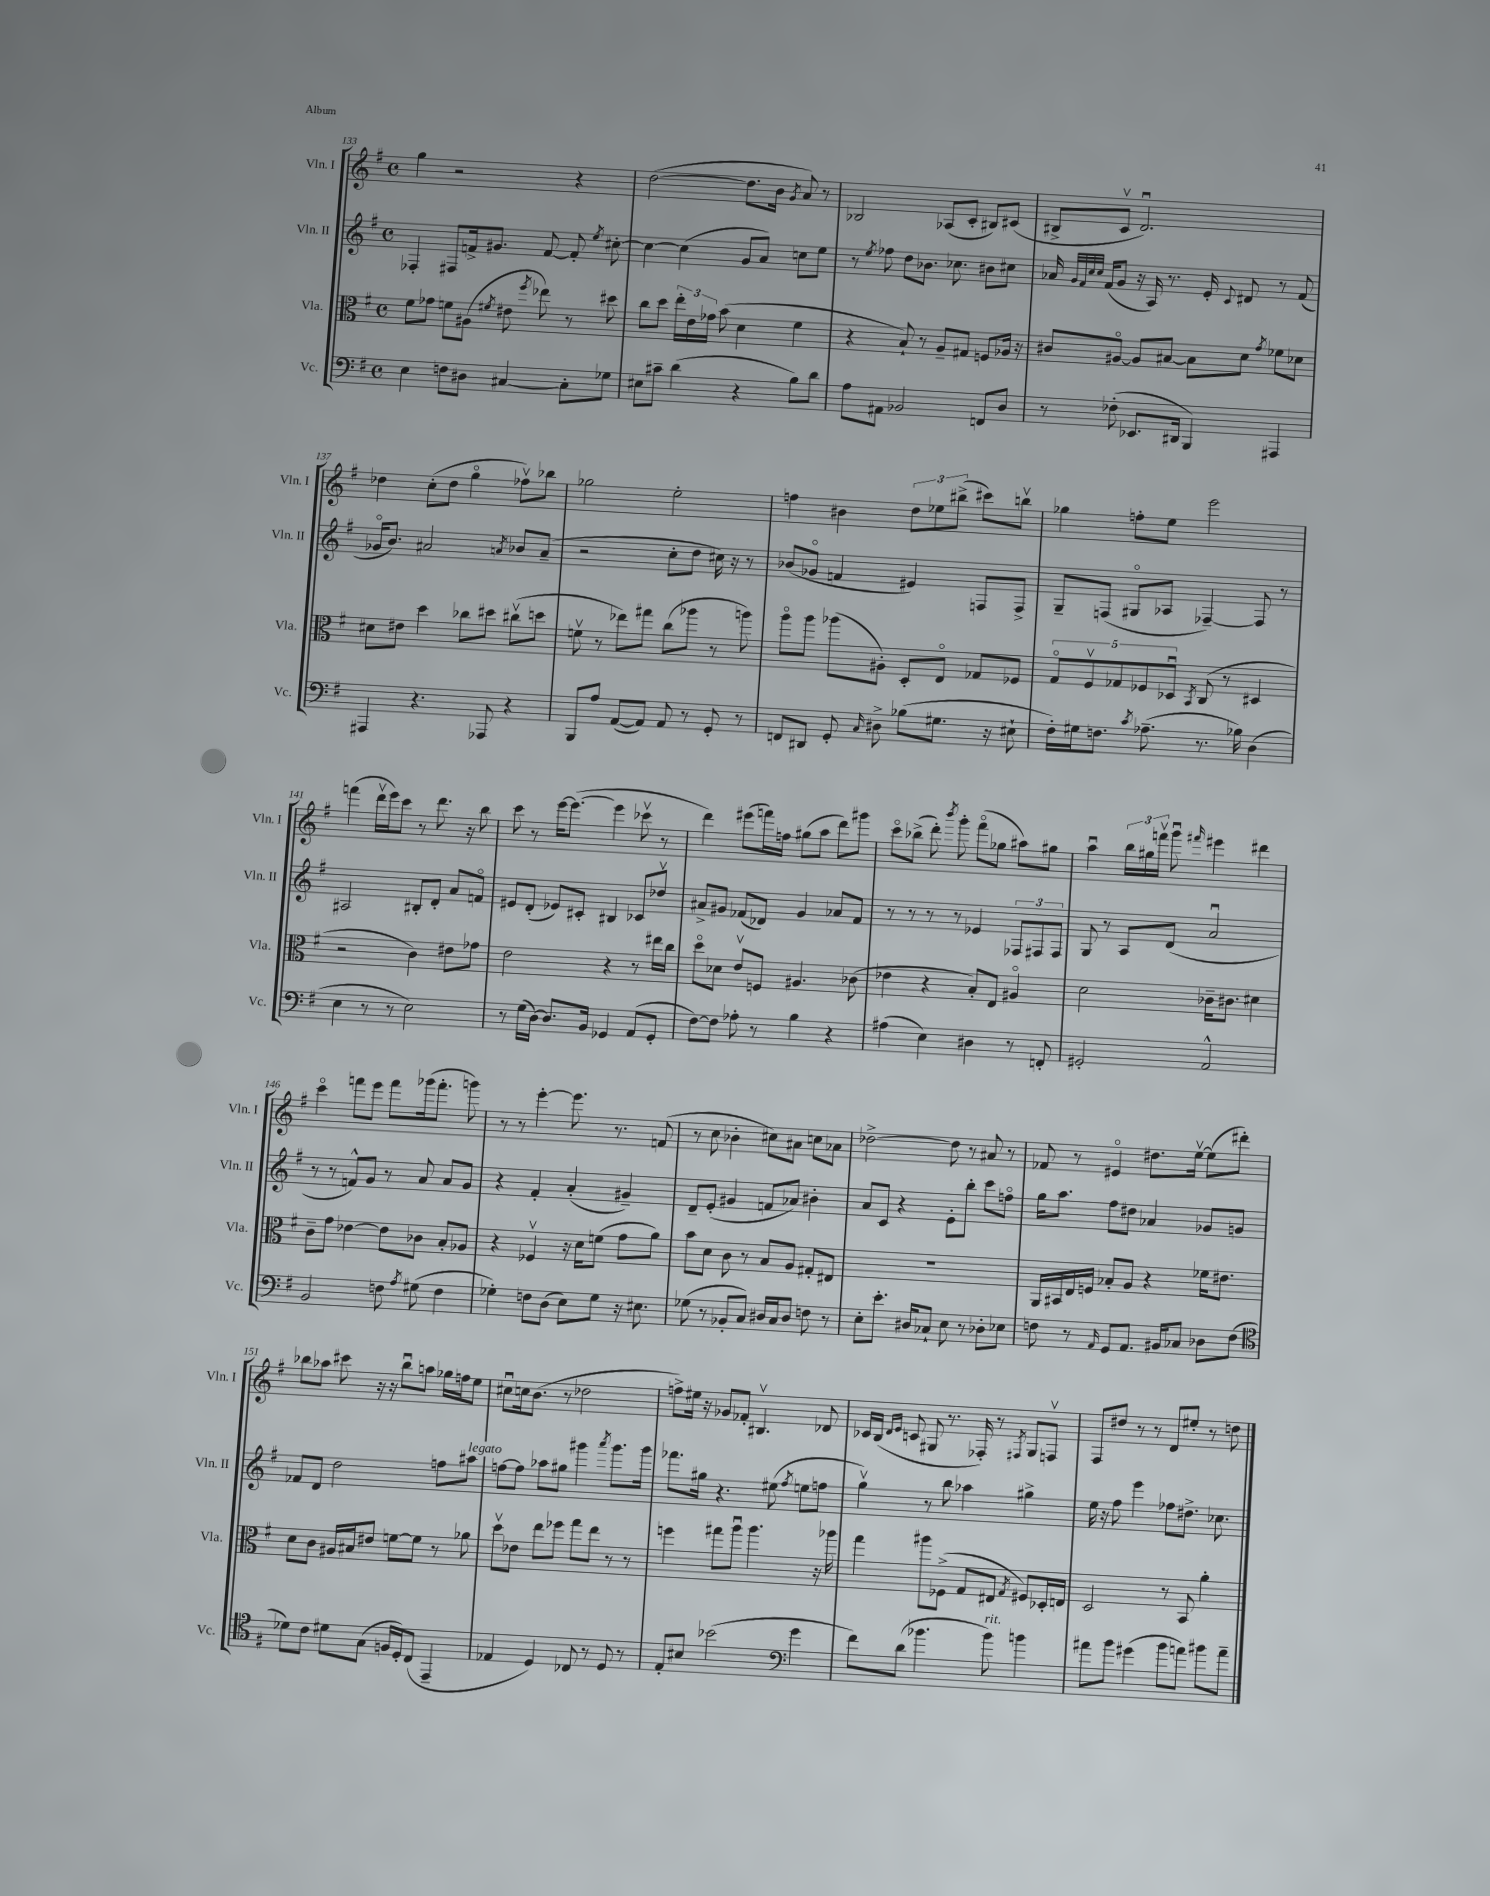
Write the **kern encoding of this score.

**kern	**kern	**kern	**kern
*staff4	*staff3	*staff2	*staff1
*clefF4	*clefC3	*clefG2	*clefG2
*k[f#]	*k[f#]	*k[f#]	*k[f#]
*M4/4	*M4/4	*M4/4	*M4/4
*met(c)	*met(c)	*met(c)	*met(c)
4E	8f#	4F-'	4gg
.	8g-	.	.
8F	8f	8F#	2r
8D#	(8A#	16f^	.
.	.	8.g#	.
.	8qf#	.	.
[4C#	8e#	.	.
.	8qff#	.	.
.	8ee-)	[8f	.
8C#']	8r	8f']	4r
.	.	8qee	.
8G-	8dd#	[8cc#'	.
=	=	=	=
8E#	8cc	4cc#_	([2dd
8c#~	8dd	.	.
(4d	24ee'	(4cc#]	.
.	24e	.	.
.	24g-	.	.
.	(8b	.	.
4r	4d	8g	8.dd]
.	.	8a)	.
.	.	.	16b
.	.	.	8qg
8B)	4f#	8cc	8a)
8d	.	8ee	8r
=	=	=	=
8A	4r	8r	2B-
.	.	8qee	.
8AA#	.	8ff-	.
2BB-	8B`)	8dd	.
.	8r	8.b-	.
.	8A~	.	(8A-
.	.	8.cc-	.
.	8G#	.	8c'
8FF	8F	8b#	8B#)
8D	16A-	8cc#	(8c#
.	16r	.	.
=	=	=	=
8r	8c#	16a-	8B#^
.	.	32qqg	.
.	.	32qqf#	.
.	.	32qqcc	.
.	.	32qqcc	.
.	.	(16f#	.
(8F-'	[8A#o	8g	8cv
8.EE-	8A#]	16r	2.du)
.	.	16A)	.
.	[8B#	8.r	.
16DD#	.	.	.
4BBB)	8B#]	.	.
.	.	16e'	.
.	.	8qqc	.
.	8d	8d#	.
.	8qg	.	.
4AAA#	8f-	8r	.
.	8d-	(8f#	.
=	=	=	=
4AAA#	8d#	16g-o	4dd-
.	.	8.b)	.
.	8e#	.	.
4.r	4dd	2a#	(8cc'
.	.	.	8dd-
.	8cc-	.	4ggo
8AAA-	8dd#	.	.
.	.	8qa	.
4r	(8cc#v	8b-	8ff-v)
.	8dd	(8a~	8bb-
=	=	=	=
8BBB	8fv	2r	2gg-
8A	8r	.	.
([8AA	8ee-)	.	.
8AA])	8gg#	.	.
8AA	(8cc	8cc'	2ee'
8r	8aa-	8dd	.
8GG'	8r	16cc#)	.
.	.	16r	.
8r	8aa)	8r	.
=	=	=	=
8FF	8aao	(8b-	4ff
8DD#	8aa	8g-o	.
8GG'	(8aa-	4f	4b#
16qqC	.	.	.
8D#^	8A#')	.	.
(8B-	8D'	4e#)	12dd
.	.	.	12ee-
8.G#	8Eo	.	.
.	.	.	(12bb#^
.	8G-	8F	8ccc#)
16r	.	.	.
8E#`	8F-	8F^	8bbv
=	=	=	=
16F#')	10Go	8G~	4gg-
16G#	.	.	.
.	10F#v	.	.
8.F	.	(8F	.
.	10G-	.	.
.	.	8G#o	8ff'
.	10F-	.	.
8qc	.	.	.
(8.A-~	.	.	.
.	.	8A-	8ee
.	10D-u	.	.
.	8qBB	.	.
8.r	(8C	[4F-~)	2eee
.	8r	.	.
16B-)	.	.	.
(4D	4D#	8F-]	.
.	.	8r	.
=	=	=	=
4E	2r	2A#	(4fff
8r	.	.	16dddv
.	.	.	16eee)
8r	.	.	8ccc
2E)	4c)	8B#'	8r
.	.	8d'	8.ddd
.	8e#	8a	.
.	.	.	16r
.	8g-	8fo	8bb
=	=	=	=
8r	2e	8e#	8ccc
(16G	.	(8d'	8r
[16D)	.	.	.
8.D]	.	8e-)	[16eee
.	.	.	(8.eee_
.	.	8c#'	.
16BB	.	.	.
4GG-	4r	4B#	4eee]
(8AA	8r	8c-	8ccc-v
8GG-'	16ee#	8dd-v	8r
.	16cc	.	.
=	=	=	=
[8F#)	8ddo	8a#^	4ddd)
8F#]	8d-	8g#	.
8A-'	8ev	(8f-	(8eee#
8r	8F	8d-)	16fff)
.	.	.	16ff
4B	4.A#	4g#	(8gg#
.	.	.	8aa
4r	.	8a-	8ddd)
.	(8c-	8f-	8ggg#
=	=	=	=
(4A#	4e-	8r	8ccco
.	.	8r	(8bb-^
4E)	4r	8r	8ddd')
.	.	.	8qbbb
.	.	8r	8ggg'
4D#	8B')	4e-	(8fff#o
.	8E	.	8gg-
8r	4A#o	12F-	8aa#)
.	.	12F#	.
8FF'	.	.	8gg#
.	.	12F#	.
=	=	=	=
2GG#'	2d	8G	4aau
.	.	8r	.
.	.	8A	24bb
.	.	.	24gg#
.	.	.	24fffv
.	.	(8d	8gggu
.	.	.	16qqfff#
2AA^^	16c-~	2au	4eee#
.	8.c#	.	.
.	4d#	.	4ddd#
=	=	=	=
2BB	8c~	8r	4ccco
.	8g	8r	.
.	[4e-	8f^^)	8fff
.	.	8g	8eee
8F	8e-]	8r	8fff
8qA	.	.	.
(8G#	8c-	8a	(16ggg-
.	.	.	8.fff'
4F	8B'	8a	.
.	8A-	8g	8ggg)
=	=	=	=
4G-')	4r	4r	8r
.	.	.	8r
8F	4F-v	4f#'	[4eee'
(8D	.	.	.
8E)	16r	(4a'	8.eee]
.	16d	.	.
8G-	(8f	.	.
.	.	.	8.r
16r	8g	4g#~)	.
8.E#	.	.	.
.	8a)	.	(8f
=	=	=	=
(8G-	8b	8d~	8r
8r	8d	(8e'	8cc
8BB-'	8c	4g#	4b-'
8C)	8r	.	.
16D#	8B	8f	8cc#)
16C	.	.	.
8D#	8A	8a-)	8a#
8F	8G#'	4b#'	8cc
8r	8E#	.	8a-
=	=	=	=
8E'	1r	8a	[2dd-^
8.e'	.	8c	.
.	.	4r	.
16D#	.	.	.
8C-`	.	.	.
8E	.	8e'	8dd-]
8r	.	8bb'	8r
8D-'	.	8ccc	8a#
8E-	.	8ffo	8r
=	=	=	=
8F	16AA	16gg	8f-
.	16BB#	8.aa	.
8r	16E	.	8r
.	16F	.	.
16qqAA	.	.	.
8GG	8B-'	8ff#	4e#o
8.AA	8A	8dd#	.
.	4r	4a-	8.dd#
16BB#	.	.	.
8C-	.	.	.
.	.	.	[16eev
8D-	16f-	8g-	(8ee]
.	8.e#	.	.
(8F	.	8g	8ddd#')
=	=	=	=
*clefC4	*	*	*
8d-)	8d	8f-	8bb-
8c	8c	8d	8aa-
8d#	16A#	2dd	8ccc#
.	16B#	.	.
(8G	8e#	.	16r
.	.	.	16r
16F	[8f	.	8bb-u
16D')	.	.	.
(8C	8f]	.	8aa
4EE~	8r	8ff	16gg-
.	.	.	16ff
.	8a-	8aa#	8ee
=	=	=	=
4E-	8ddv	[8ff	8cc#u
.	8e-	8ff]	16cc
.	.	.	(8.b
4D)	8ee	8aa-	.
.	8ff-	8gg#	8r
8C-	8gg	4ggg#	2dd-
8r	8ee	.	.
.	.	8qaaa	.
8D	8r	8.ggg#	.
8r	8r	.	.
.	.	16ggg#	.
=	=	=	=
8E'	4ff	8.fff-	8ff^)
8B#	.	.	16ee#
.	.	16gg#	16r
(2b-	8gg#	4.r	8g-
.	8aau	.	8f-'
.	4.aa	.	4.B#v
.	.	(8ee#	.
*clefF4	*	*	*
.	.	8qff#	.
4g	.	8ee	.
.	16r	8ff	8d-
.	16aa-	.	.
=	=	=	=
8f#)	4gg	4ggv)	16c-
.	.	.	(16B
.	.	.	16qqd
.	.	.	16qqe
(8d	.	.	8c
4.b-	8aa#	8r	8G#
.	(8F-^	8bb	8.r
.	8G	4aa-	.
.	.	.	16F-')
8b-)	8E#	.	8r
.	8qG	.	8qF#
4b	8F#)	4gg#^	8G#
.	16D-'	.	8Fv
.	16E	.	.
=	=	=	=
8a#	2D	16ee	8F#
.	.	16r	.
8b	.	8ff#	8dd#
(4g#	.	4eee	8r
.	.	.	8r
8b	8r	8ff-	8d
8a)	8BB	8.dd#^	8ee#'
8b#	4a'	.	8r
.	.	8.cc-	.
8a~	.	.	8dd
==	==	==	==
*-	*-	*-	*-
